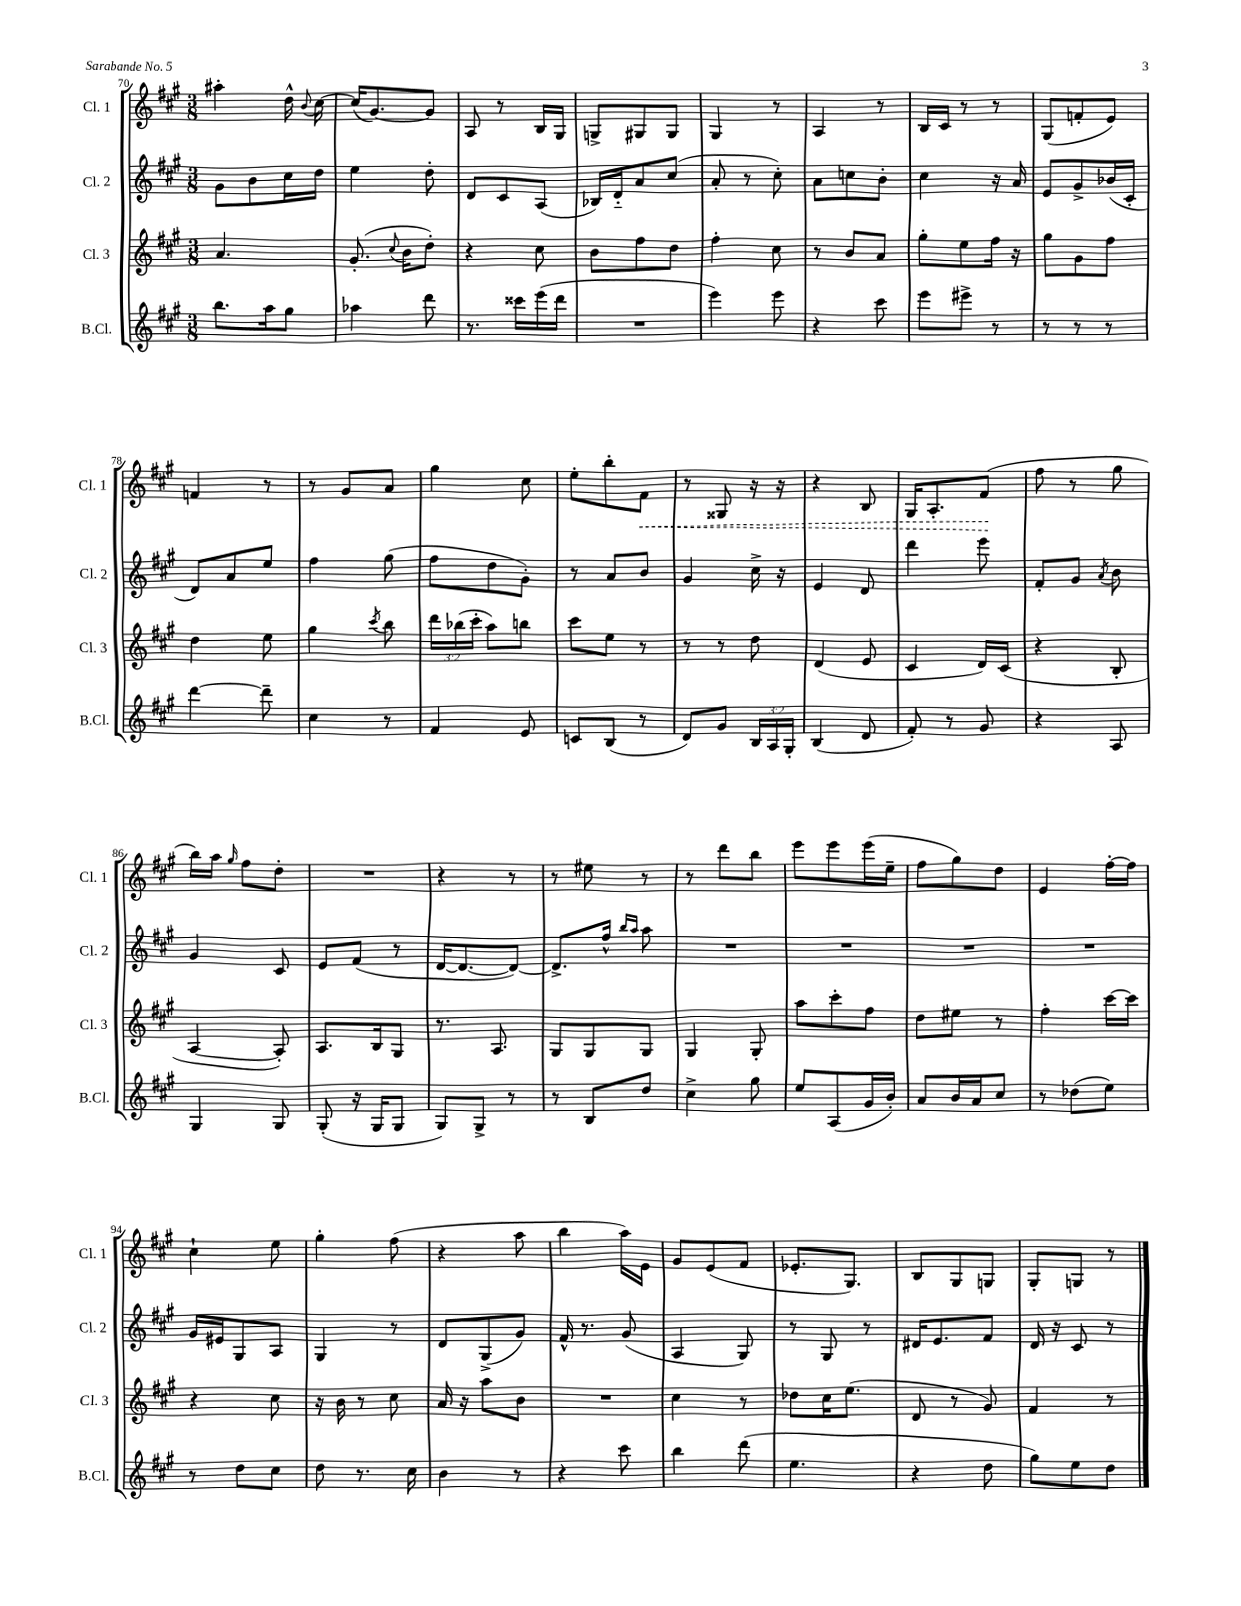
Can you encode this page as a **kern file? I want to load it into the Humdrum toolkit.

**kern	**kern	**kern	**kern
*staff4	*staff3	*staff2	*staff1
*clefG2	*clefG2	*clefG2	*clefG2
*k[f#c#g#]	*k[f#c#g#]	*k[f#c#g#]	*k[f#c#g#]
*M3/8	*M3/8	*M3/8	*M3/8
8.bb\L	4.a/	8g#\L	4aa#'\
.	.	8b\	.
16aa\k	.	.	.
8gg#\J	.	16cc#\L	16dd^^\
.	.	.	8qqb/
.	.	16dd\JJ	[16cc#\
=	=	=	=
4aa-\	(8.g#'/	4ee\	(16cc#/]LK
.	.	.	[8.g#/)
.	8qqcc#/	.	.
.	16b\LK	.	.
8ddd\	8dd'\J)	8dd'\	8g#/]J
=	=	=	=
8.r	4r	8d/L	8A/
.	.	8c#/	8r
16ccc##\LL	.	.	.
(16eee\	8cc#\	(8A/J	16B/LL
16ddd\JJ	.	.	16G#/JJ
=	=	=	=
4.r	8b\L	16B-/LL)	8G^/L
.	.	16d'~/J	.
.	8ff#\	8a/	8G#/
.	8dd\J	(8cc#/J	8G#/J
=	=	=	=
4eee\)	4ff#'\	8a'/	4G#/
.	.	8r	.
8eee\	8cc#\	8cc#'\)	8r
=	=	=	=
4r	8r	8a\L	4A/
.	8b/L	8cc\	.
8ccc#\	8a/J	8b'\J	8r
=	=	=	=
8eee\L	8gg#'\L	4cc#\	16B/LL
.	.	.	16c#/JJ
8eee#^\J	8ee\	.	8r
8r	16ff#\Jk	16r	8r
.	16r	16a/	.
=	=	=	=
8r	8gg#\L	8e/L	(8G#/L
8r	8g#\	8g#^/	8f'/
8r	8ff#\J	(16b-/L	8e/J)
.	.	16c#'/JJ	.
=	=	=	=
[4ddd\	4dd\	8d/L)	4f/
.	.	8a/	.
8ddd~\]	8ee\	8ee/J	8r
=	=	=	=
4cc#\	4gg#\	4ff#\	8r
.	.	.	8g#/L
.	8qccc#/	.	.
8r	8bb\	(8gg#\	8a/J
=	=	=	=
4f#/	24ddd\LL	8ff#\L	4gg#\
.	(24bb-\	.	.
.	24ccc#'\JJ	.	.
.	8aa\L)	8dd\	.
8e/	8bb\J	8g#'\J)	8cc#\
=	=	=	=
8c/L	8ccc#\L	8r	8ee'\L
(8B/J	8ee\J	8a/L	8bb'\
8r	8r	8b/J	8f#\J
=	=	=	=
8d/L)	8r	4g#/	8r
8g#/J	8r	.	8G##/
24B/LL	8dd\	16cc#^\	16r
24A/	.	.	.
.	.	16r	16r
24G#'/JJ	.	.	.
=	=	=	=
(4B/	(4d/	4e/	4r
8d/	8e/	8d/	8B/
=	=	=	=
8f#'/)	4c#/	4ddd\	16G#/LK
.	.	.	8.A'/
8r	.	.	.
8g#/	16d/LL)	8eee\	(8f#/J
.	(16c#/JJ	.	.
=	=	=	=
4r	4r	8f#'/L	8ff#\
.	.	8g#/J	8r
.	.	8qa/	.
8A/	8B'/	8b\	8gg#\
=	=	=	=
4G#/	[4A/	4g#/	16bb\LL)
.	.	.	16aa\JJ
.	.	.	16qqgg#/
.	.	.	8ff#\L
8G#/	8A'/])	8c#/	8dd'\J
=	=	=	=
(8G#'/	8.A/L	8e/L	4.r
16r	.	(8f#/J	.
16G#/LK	16B/k	.	.
8G#/J	8G#/J	8r	.
=	=	=	=
8G#/L)	8.r	[16d/LK	4r
.	.	8.d/_	.
8G#^/J	.	.	.
.	8.A/	.	.
8r	.	8d/_J)	8r
=	=	=	=
8r	8G#/L	8.d^/]L	8r
8B/L	8G#/	.	8ee#\
.	.	16ff#^^/Jk	.
.	.	16qqbb/LL	.
.	.	16qqaa/JJ	.
8dd/J	8G#/J	8aa\	8r
=	=	=	=
4cc#^\	4G#/	4.r	8r
.	.	.	8ddd\L
8gg#\	8G#'/	.	8bb\J
=	=	=	=
8ee/L	8aa\L	4.r	8eee\L
(8A/	8ccc#'\	.	8eee\
16g#/L	8ff#\J	.	(16eee\L
16b'/JJ)	.	.	16ee~\JJ
=	=	=	=
8a/L	8dd\L	4.r	8ff#\L
16b/L	8ee#\J	.	8gg#\)
16a/J	.	.	.
8cc#/J	8r	.	8dd\J
=	=	=	=
8r	4ff#'\	4.r	4e/
(8dd-\L	.	.	.
8ee\J)	[16ccc#\LL	.	[16ff#'\LL
.	16ccc#\]JJ	.	16ff#\]JJ
=	=	=	=
8r	4r	16g#/LL	4cc#`\
.	.	16e#/J	.
8dd\L	.	8G#/	.
8cc#\J	8cc#\	8A/J	8ee\
=	=	=	=
8dd\	16r	4G#/	4gg#'\
.	16b\	.	.
8.r	8r	.	.
.	8cc#\	8r	(8ff#\
16cc#\	.	.	.
=	=	=	=
4b\	16a/	8d/L	4r
.	16r	.	.
.	8aa\L	(8G#^/	.
8r	8b\J	8g#/J)	8aa\
=	=	=	=
4r	4.r	16f#^^/	4bb\
.	.	8.r	.
8ccc#\	.	(8g#/	16aa\LL)
.	.	.	16e\JJ
=	=	=	=
4bb\	4cc#\	4A/	8g#/L
.	.	.	(8e/
(8ddd\	8r	8G#/)	8f#/J
=	=	=	=
4.ee\	8dd-\L	8r	8.e-'/L
.	16cc#\K	8G#/	.
.	(8.ee\J	.	8.G#/J)
.	.	8r	.
=	=	=	=
4r	8d/	16d#/LK	8B/L
.	.	8.e/	.
.	8r	.	8G#/
8dd\	8g#/)	8f#/J	8G/J
=	=	=	=
8gg#\L)	4f#/	16d/	8G#'/L
.	.	16r	.
8ee\	.	8c#/	8G/J
8dd\J	8r	8r	8r
==	==	==	==
*-	*-	*-	*-
